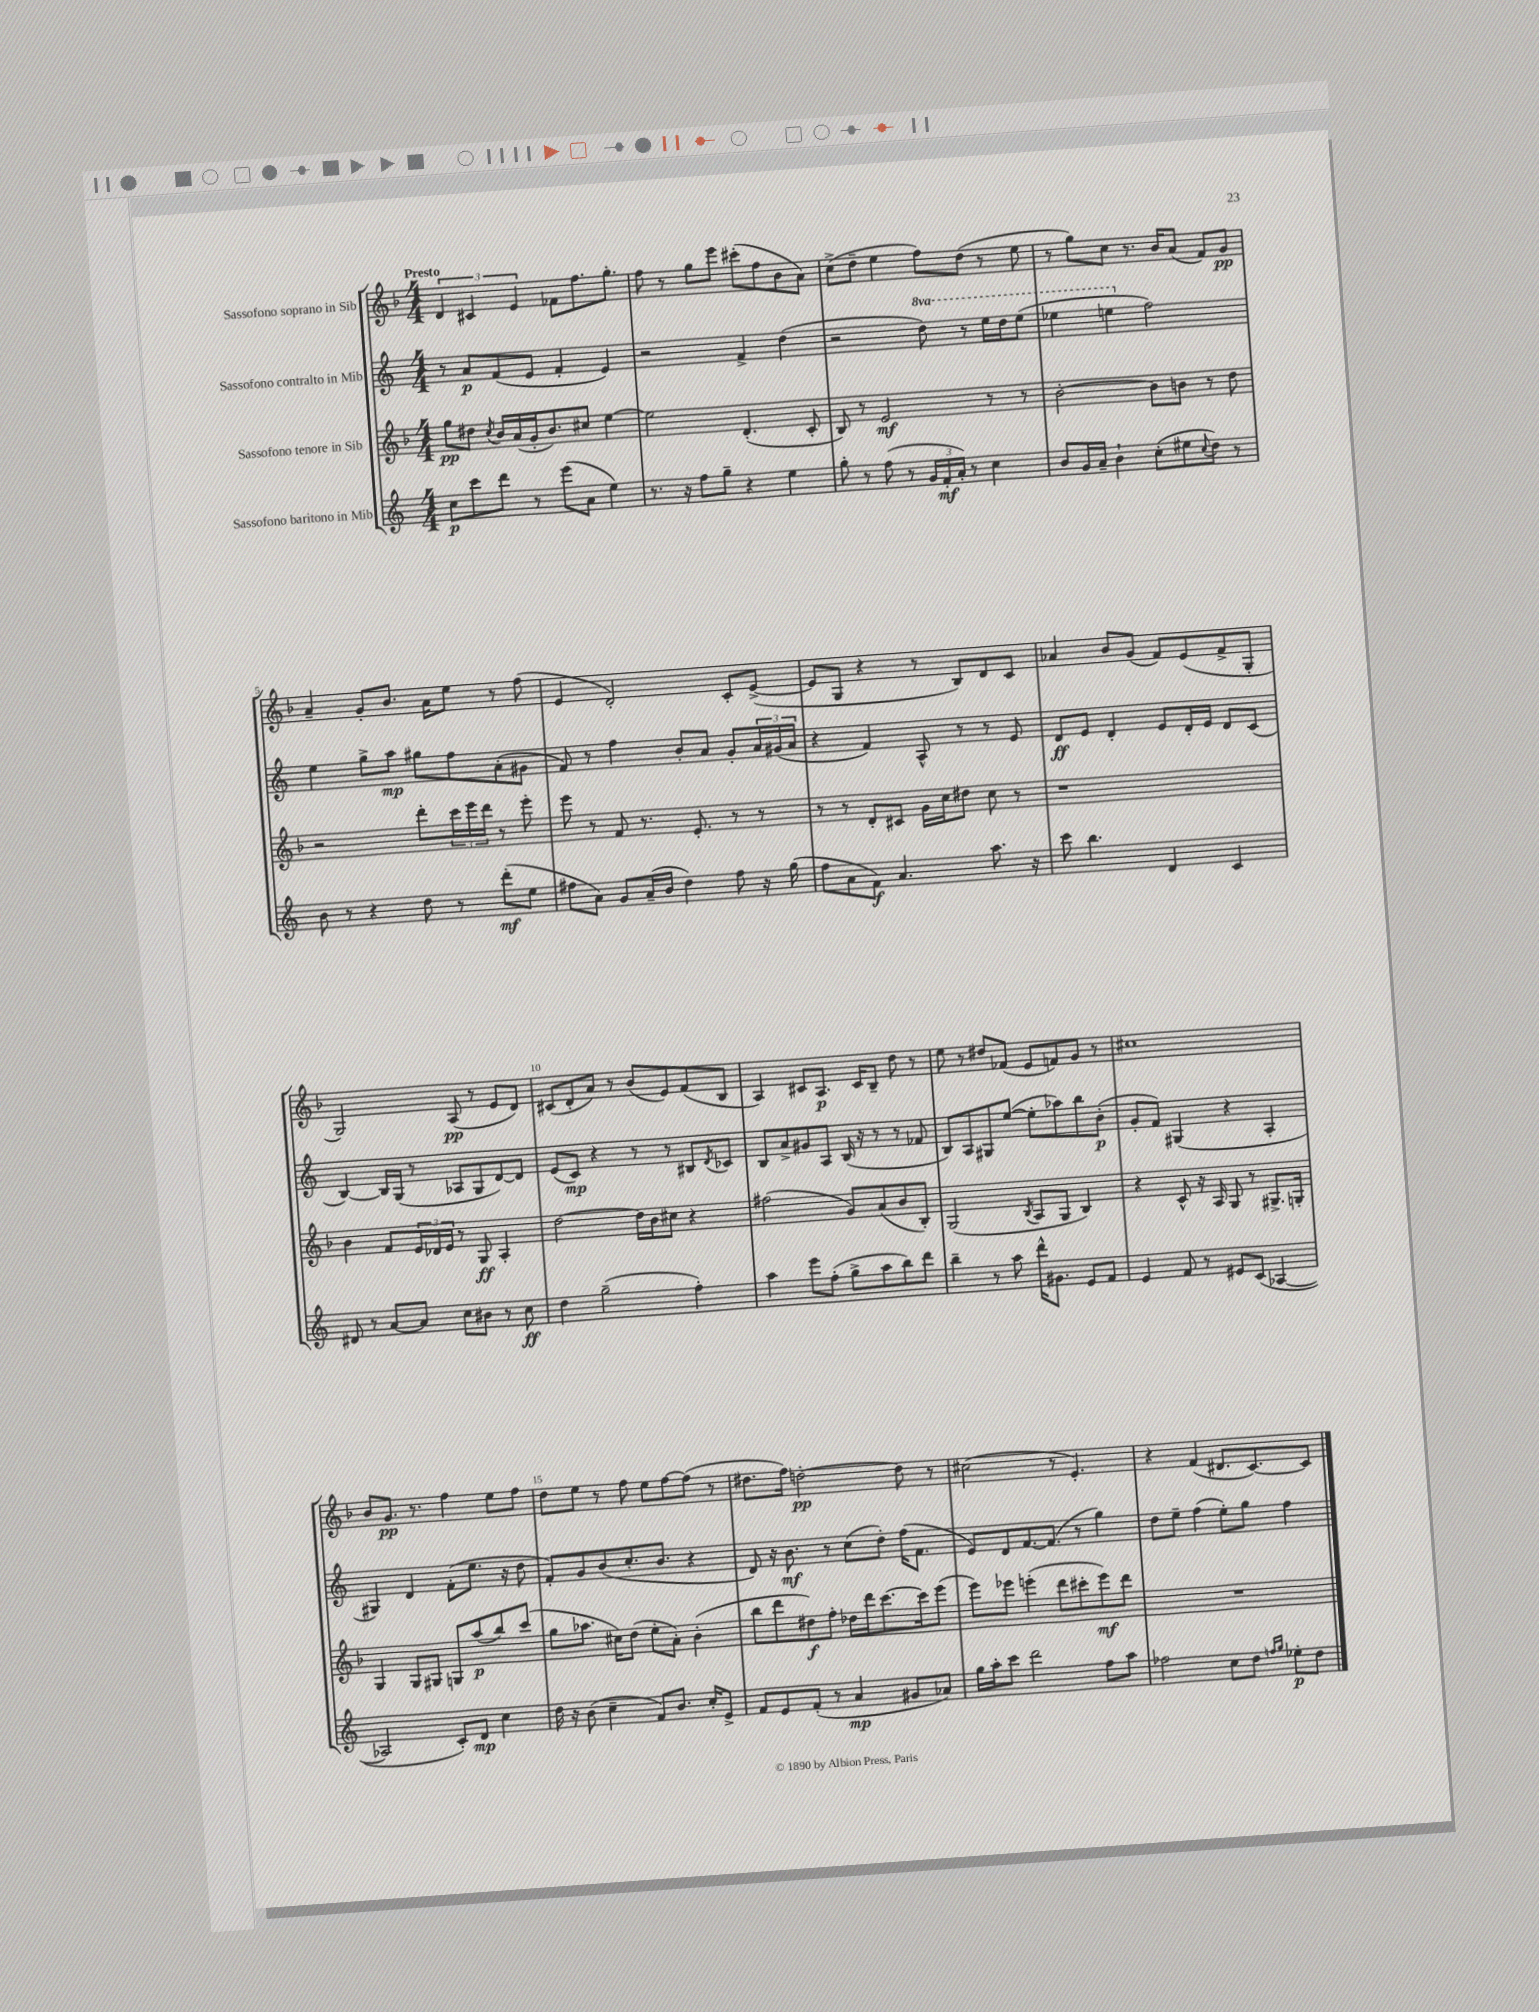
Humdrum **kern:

**kern	**kern	**kern	**kern
*staff4	*staff3	*staff2	*staff1
*clefG2	*clefG2	*clefG2	*clefG2
*k[]	*k[b-]	*k[]	*k[b-]
*M4/4	*M4/4	*M4/4	*M4/4
8cc\L	8gg\L	8r	6d/
8ccc\	8dd#\J	8a/L	.
.	.	.	6c#/
.	8qcc/	.	.
8ddd\J	16b-/LL	(8f/	.
.	(16a/	.	.
.	.	.	6e/
8r	16g'/J	8e/J	.
.	8.b-/)	.	.
(8eee\L	.	4f'/	8f-\L
8a\J	8cc#/J	.	8.ff\
4ee\)	[4ee\	4e/)	.
.	.	.	8.gg'\J
=	=	=	=
8.r	2ee\]	2r	8ff\
.	.	.	8r
16r	.	.	.
8ff\L	.	.	8gg\L
8gg~\J	.	.	8eee\J
4r	(4.d'/	4f^/	(8ccc#'\L
.	.	.	8ff\
4ee\	.	(4dd\	8b-\
.	8c'/	.	8a\J)
=	=	=	=
8gg'\	8B-/)	2r	(8cc^\L
8r	8r	.	8dd~\J
(8ff\	2e/	.	4ee\
8r	.	.	.
24g/LL	.	8ddd\)	8ff\L)
24f'/	.	.	.
24a'/JJ)	.	.	.
8r	.	8r	(8dd\J
4cc\	8r	16eee\LL	8r
.	.	16ddd\J	.
.	8r	(8eee\J	8ee\
=	=	=	=
8b/L	[2b-'\	4eee-\	8r
16g/L	.	.	8gg\L)
16a~/JJ	.	.	.
4b`\	.	4eee\	8cc\J
.	.	.	8.r
(8cc'\L	8b-\]L	2ff\)	.
.	.	.	16b-/LK
8ee#\	8b\J	.	(8a/J
8qqcc/	.	.	.
8dd\J)	8r	.	8f/L)
8r	8dd\	.	8g/J
=	=	=	=
8b\	2r	4ee\	4a~/
8r	.	.	.
4r	.	8gg^\L	8g'/L
.	.	8aa\J	8.b-/J
8dd\	8ddd'\L	8gg#\L	.
.	.	.	16a\LK
8r	24ccc\L	8ff\	8ee\J
.	24eee\	.	.
.	24ddd\JJ	.	.
(8ddd'\L	8r	(8a'\	8r
8ee\J	8eee'\	8g#\J	(8ff\
=	=	=	=
8ff#\L	8eee\	8f/)	4e/
8a\J)	8r	8r	.
8g/L	8f/	4ff\	2d'/)
(16a~/L	8.r	.	.
16b/JJ	.	.	.
4dd\)	.	8b'/L	.
.	8.e'/	.	.
.	.	8a/J	.
8ff#\	8r	8g'/L	8c'/L
16r	8r	24a/L	([8e^/J
.	.	(24g#/	.
(16gg\	.	.	.
.	.	24a/JJ	.
=	=	=	=
8ff\L	8r	4r	8e/]L
8a\	8r	.	8G/J
8f\J)	8d'/L	4f/)	4r
4.a/	8c#/J	.	.
.	16g\LL	8A^^/	8r
.	16cc\J	.	.
.	8dd#\J	8r	8B-/L)
8.aa\	8cc\	8r	8d/
.	8r	8e/	8c/J
16r	.	.	.
=	=	=	=
8ccc\	1r	8d/L	4a-/
4.bb\	.	8e/J	.
.	.	4d'/	8b-/L
.	.	.	(8g/J
4d/	.	8e/L	8f/L)
.	.	16d'/L	(8e/
.	.	16e/JJ	.
4c/	.	8d/L	8f^/
.	.	(8c/J	8G'/J
=	=	=	=
8d#/	4b-\	[4B/)	2G/)
8r	.	.	.
[8a/L	8f/L	16B/]LL	.
.	.	(16G/JJ	.
8a/]J	24e/L	8r	.
.	24d-/	.	.
.	24e/JJ	.	.
8cc\L	8r	8A-/L	(8A/
8b#\J	8G/	8G/	8r
8r	4A'/	[8d/)	8e/L
8cc\	.	8d/]J	8d/J)
=	=	=	=
4dd\	[2dd\	(8e/L	(8c#/L
.	.	8c/J)	8d'/
(2gg~\	.	4r	8a/J)
.	.	.	8r
.	16dd\]LL	8r	(8b-/L
.	16b-\J	.	.
.	8cc#\J	8r	8e/)
4ff'\)	4r	8B#/L	(8f/
.	.	8qd/	.
.	.	8c-/J	8B-/J
=	=	=	=
4aa\	(2ff#\	8B/L	4A/)
.	.	8a^/	.
8eee\L	.	8g#/	8c#/L
(8ff'\J	.	8A/J	8.A/J
8gg^\L	8g/L)	(16B/	.
.	.	16r	16c#/LK
8aa\	(8a/	8r	8B-~/J
8bb\)	8b-/	8r	8dd\
8ddd\J	8B-'/J)	8f-/	8r
=	=	=	=
4bb~\	(2G/	8B/L)	8ee\
.	.	8A/	8r
8r	.	8G#/	8dd#/L
8aa\	.	([8ee/J	(8f-/J
.	8qB-/	.	.
16ddd^^\LK	8A/L	8ee'\]L	8e/L
8.g#\J	.	.	.
.	8G/J	8aa-\)	8f/)
8e/L	4B-/)	8bb\	8g/J
8f/J	.	(8b'\J	8r
=	=	=	=
4e/	4r	8g'/L	1cc#
.	.	8f/J)	.
8f/	8c^^/	(4G#/	.
8r	16r	.	.
.	16A/	.	.
8e#/L	8G/	4r	.
(8c/J	8r	.	.
[4A-/	8.G#^/L	4A'/	.
.	16G'/Jk	.	.
=	=	=	=
2A-/]	4G/	4G#/)	8b-/L
.	.	.	8.g/J
.	8G/L	4d/	.
.	.	.	8.r
.	8G#/J	.	.
8c'/L)	8G/L	(8f'\L	4ff\
8d/J	(8aa/	8.ee\J	.
4cc\	8bb-/)	.	8ee\L
.	.	16r	.
.	(8ccc/J	8dd\	8ff\J
=	=	=	=
16dd\	8gg\L	8f'/L)	8dd\L
16r	.	.	.
(8b\	8.aa-\J	8g/	8ee\J
4cc~\	.	(8b/	8r
.	16cc#\LK)	.	.
.	(8dd\J	8.cc'/	8ff\
8f/L)	8ee'\L	.	8ee\L
.	.	8.b/J	.
8.b/J	8a'\J)	.	[8ff\
.	(4b-'\	4r	(8ff\]J
16cc'/LK	.	.	.
8e^/J	.	.	8r
=	=	=	=
8f/L	8bb-\L	8d/)	8.dd#\L
8e/	8ddd\	16r	.
.	.	8.b\	16ff\Jk)
(8f'/J	8dd#\)	.	[2dd'\
8r	8ff'\J	8r	.
4a/	16dd-\LL	(8cc\L	.
.	16ddd\J	.	.
.	[8.ccc\	8dd'\J)	.
8g#/L	.	(16ff\LK	8dd\]
.	16ccc\]k	8.f\J	.
8a-/J)	(8eee\J	.	8r
=	=	=	=
16gg\LL	8eee\L)	8e/L)	(2cc#\
16aa'\J	.	.	.
8ccc\J	8eee-\J	8d/	.
2ddd\	(4eee'\	[8.f/	.
.	.	(8.f/]J	.
.	8ddd\L	.	8r
.	8ccc#'\	8r	4.e'/)
8ff\L	8eee\)	4gg\)	.
8aa\J	8ddd\J	.	.
=	=	=	=
2ff-\	1r	8dd\L	4r
.	.	8ee~\J	.
.	.	(4ff\	(4f/
8cc\L	.	8ee'\L)	8.d#/L
8dd\J	.	8gg\J	.
.	.	.	[8.c/)
16qqff/LL	.	.	.
16qqgg/JJ	.	.	.
8ee-'\L	.	4ff\	.
8dd\J	.	.	8c/]J
==	==	==	==
*-	*-	*-	*-
